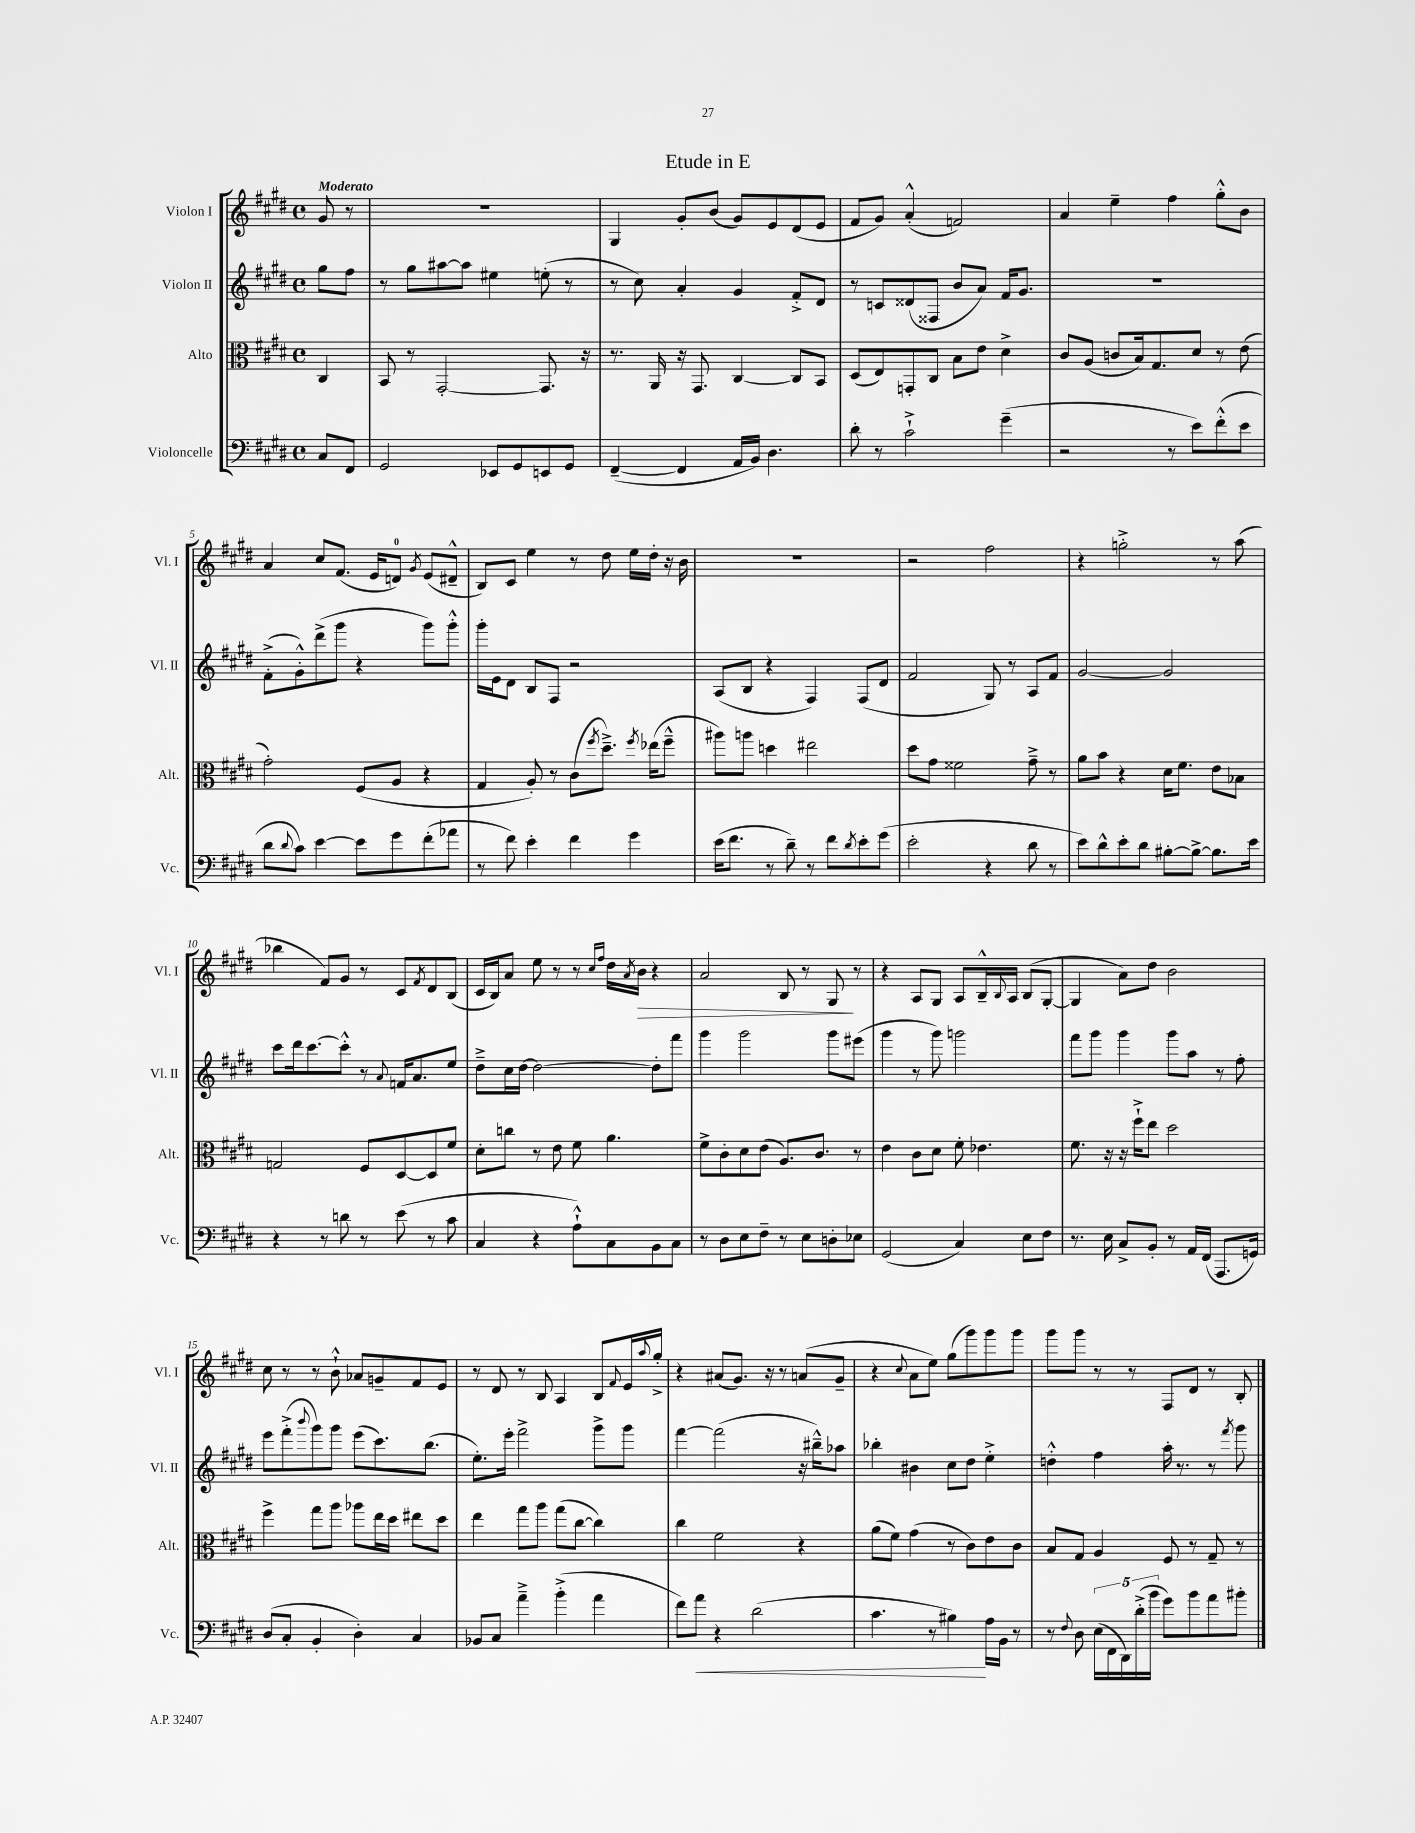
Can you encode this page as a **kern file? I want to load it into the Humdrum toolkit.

**kern	**kern	**kern	**kern
*staff4	*staff3	*staff2	*staff1
*clefF4	*clefC3	*clefG2	*clefG2
*k[f#c#g#d#]	*k[f#c#g#d#]	*k[f#c#g#d#]	*k[f#c#g#d#]
*M4/4	*M4/4	*M4/4	*M4/4
*met(c)	*met(c)	*met(c)	*met(c)
8C#	4C#	8gg#	8g#
8FF#	.	8ff#	8r
=	=	=	=
2GG#	8BB	8r	1r
.	8r	8gg#	.
.	[2GG#'	[8aa#	.
.	.	8aa#]	.
8EE-	.	4ee#	.
8GG#	.	.	.
8EE	8.GG#]	(8ee'	.
8GG#	.	8r	.
.	16r	.	.
=	=	=	=
([4FF#~	8.r	8r	4G#
.	.	8cc#)	.
.	16AA	.	.
4FF#]	16r	4a'	8g#'
.	8.GG#	.	.
.	.	.	(8b
16AA	[4C#	4g#	8g#)
16BB)	.	.	.
4.D#	.	.	8e
.	8C#]	8f#'^	(8d#
.	8BB	8d#	8e
=	=	=	=
8d#'	(8D#	8r	8f#
8r	8E)	8c	8g#)
2c#`^	8GG'	(8d##	(4a'^^
.	8C#	8F##	.
.	8B	8b	2f)
.	8e	8a)	.
(4g#~	4d#^	16f#	.
.	.	8.g#	.
=	=	=	=
2r	8c#	1r	4a
.	(8A	.	.
.	8c	.	4ee~
.	16B)	.	.
.	8.G#	.	.
8r	.	.	4ff#
8e)	8d#	.	.
(8f#'^^	8r	.	8gg#'^^
8e	(8e	.	8b
=	=	=	=
8d#	2g#')	(8f#'^	4a
8qqd#	.	.	.
8c#)	.	8g#'^^)	.
[4e	.	(8ddd#^	8cc#
.	.	8ggg#	(8.f#
8e]	(8F#	4r	.
.	.	.	16e
8g#	8A	.	8d)
.	.	.	8qg#
(8f#'	4r	8ggg#)	(8e
8a-	.	8ggg#'^^	8d#~^^
=	=	=	=
8r	4G#	16ggg#'	8B)
.	.	16e	.
8f#)	.	8d#	8c#
4e'	8A')	8B	4ee
.	8r	8F#	.
4f#	(8c#	2r	8r
.	8qff#	.	.
.	8.dd#~^)	.	8dd#
4g#	.	.	16ee
.	8qff#	.	.
.	(16ee-	.	16dd#'
.	8ff#~^^	.	16r
.	.	.	16b
=	=	=	=
(16e	8aa#)	(8A	1r
8.f#	.	.	.
.	8aa	8B	.
8r	4dd	4r	.
8d#~)	.	.	.
8r	2ee#	4F#)	.
8f#	.	.	.
8qd#	.	.	.
8e'	.	(8F#	.
(8g#	.	8d#	.
=	=	=	=
2e'	8dd#	2f#	2r
.	8g#	.	.
.	2f##	.	.
4r	.	8G#)	2ff#
.	.	8r	.
8d#	8g#~^	8A	.
8r	8r	8f#	.
=	=	=	=
8e)	8a	[2g#	4r
8d#^^	8b	.	.
8e'	4r	.	2gg'^
8d#	.	.	.
[8B#'	16d#	2g#]	.
.	8.f#	.	.
8B#^_	.	.	.
8.B#]	8e	.	8r
.	8B-	.	(8aa
16e	.	.	.
=	=	=	=
4r	2G	8ccc#	4bb-
.	.	16ddd#	.
.	.	[8.ccc#	.
8r	.	.	8f#)
8d	.	8ccc#'^^]	8g#
8r	8F#	8r	8r
.	.	8qqa	.
(8e	[8D#	16f	8c#
.	.	8.a	.
.	.	.	8qf#
8r	8D#]	.	8d#
8c#	8f#	8ee	(8B
=	=	=	=
4C#	8d#'	8dd#~^	16c#
.	.	.	16B)
.	8cc	16cc#	8a
.	.	[16dd#	.
4r	8r	2dd#_	8ee
.	8e	.	8r
8A`^^)	8f#	.	8r
.	.	.	16qqcc#
.	.	.	16qqff#
8C#	4.a	.	16dd#
.	.	.	8qa
.	.	.	16b
8BB	.	8dd#']	4r
8C#	.	8fff#	.
=	=	=	=
8r	8f#^	4ggg#	2a
8D#	8c#'	.	.
8E	8d#	2ggg#	.
8F#~	(8e	.	.
8r	8.A)	.	8B
8E	.	.	8r
.	8.c#	.	.
8D'	.	8ggg#	8G#
8E-	8r	(8eee#	8r
=	=	=	=
(2GG#	4e	4ggg#	4r
.	8c#	8r	8A
.	8d#	8ggg#)	8G#
4C#)	8f#'	2ggg	8A
.	4.e-	.	16B~^^
.	.	.	8qqB
.	.	.	16A
8E	.	.	(8B
8F#	.	.	[8G#'
=	=	=	=
8.r	8.f#	8fff#	4G#]
.	.	8ggg#	.
16E	16r	.	.
8C#^	16r	4ggg#	8a)
.	16ff#`^	.	.
8BB'	8ee	.	8dd#
8r	2dd#	8ggg#	2b
16AA	.	8aa	.
(16FF#	.	.	.
8.AAA	.	8r	.
.	.	8ff#'	.
16GG)	.	.	.
=	=	=	=
(8D#	4ff#^	8eee	8cc#
8C#'	.	(8fff#'^	8r
.	.	8qqbbb	.
4BB'	8gg#	8ggg#)	8r
.	8aa	8ggg#	8b`^^
4D#')	8aa-	(8eee	8a-
.	16ee	8.ccc#)	8g~
.	16dd#	.	.
4C#	8ee#	.	8f#
.	.	(8.bb	.
.	8dd#	.	8e
=	=	=	=
8BB-	4ee	8.ee')	8r
8C#	.	.	8d#
.	.	16eee'	.
4a~^	8gg#	2fff#^	8r
.	8aa	.	8B
(4b'^	(8gg#	.	4A
.	[8cc#	.	.
4a	4cc#])	8ggg#^	8B
.	.	.	8qqf#
.	.	8ggg#	16e
.	.	.	8qqaa
.	.	.	16gg#'^
=	=	=	=
8f#)	4cc#	[4fff#	4r
8a	.	.	.
4r	2f#	(2fff#]	(8a#
.	.	.	8.g#)
(2d#	.	.	.
.	.	.	16r
.	.	.	8r
.	4r	16r	(8a
.	.	16bb#~^^)	.
.	.	8aa-	8g#~
=	=	=	=
4.c#	(8a	4bb-'	4r
.	8f#)	.	.
.	.	.	8qqcc#
.	(4g#	4b#	8a
8r	.	.	8ee)
4B#)	8r	8cc#	(8gg#
.	8c#)	8dd#	8ggg#)
16A	8e	4ee'^	8ggg#
16BB	.	.	.
8r	8c#	.	8ggg#
=	=	=	=
8r	8B	4dd'^^	8ggg#
8qqF#	.	.	.
8D#	8G#	.	8ggg#
(20E	4A	4ff#	8r
20FF#	.	.	.
20DD#)	.	.	.
.	.	.	8r
(20d#'^	.	.	.
20b	.	.	.
8g#)	8F#	16aa'	8F#
.	.	8.r	.
8b	8r	.	8d#
8a	8G#~	8r	8r
.	.	8qfff#	.
8b#'	8r	8ggg#	8B'
==	==	==	==
*-	*-	*-	*-
